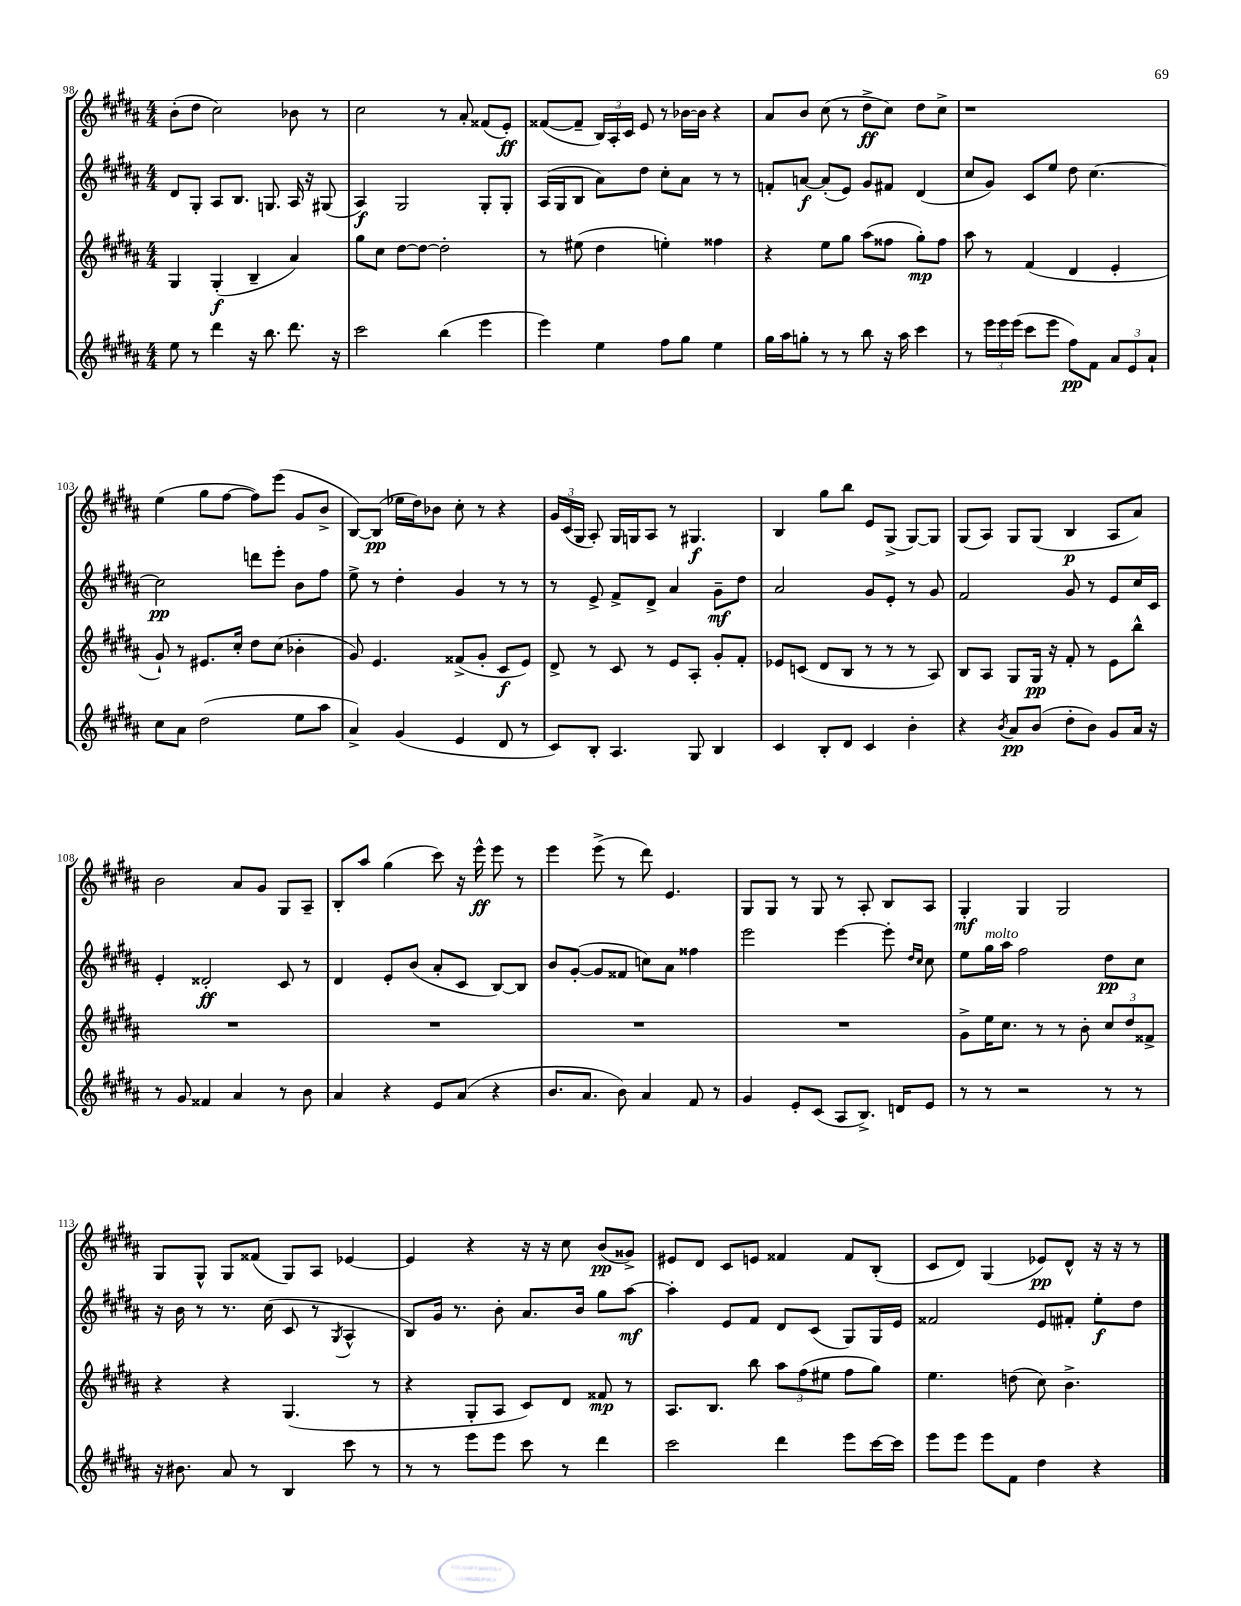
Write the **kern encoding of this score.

**kern	**dynam	**kern	**dynam	**kern	**dynam	**kern	**dynam
*part4	*part4	*part3	*part3	*part2	*part2	*part1	*part1
*staff4	*staff4	*staff3	*staff3	*staff2	*staff2	*staff1	*staff1
*clefG2	*	*clefG2	*	*clefG2	*	*clefG2	*
*k[f#c#g#d#a#]	*	*k[f#c#g#d#a#]	*	*k[f#c#g#d#a#]	*	*k[f#c#g#d#a#]	*
*M4/4	*	*M4/4	*	*M4/4	*	*M4/4	*
=98	=98	=98	=98	=98	=98	=98	=98
8ee\	.	4G#/	.	8d#/L	.	(8b'\L	.
8r	.	.	.	8G#'/J	.	8dd#\J	.
4ddd#\	.	(4G#'/	f	8A#/L	.	2cc#\)	.
.	.	.	.	8.B/J	.	.	.
16r	.	4B~/	.	.	.	.	.
8.bb\	.	.	.	8.Gn/	.	.	.
8.ddd#\	.	4a#/)	.	16A#/	.	8b-X\	.
.	.	.	.	16r	.	.	.
.	.	.	.	(8G#X/	.	8r	.
16r	.	.	.	.	.	.	.
=99	=99	=99	=99	=99	=99	=99	=99
2ccc#\	.	8gg#\L	.	4A#/)	f	2cc#\	.
.	.	8cc#\J	.	.	.	.	.
.	.	[8dd#\L	.	2G#/	.	.	.
.	.	8dd#\J_	.	.	.	.	.
(4bb\	.	2dd#'\]	.	.	.	8r	.
.	.	.	.	.	.	8a#'/	.
4eee\	.	.	.	8G#'/L	.	(8f##X/L	.
.	.	.	.	8G#'/J	.	8e'/J)	ff
=100	=100	=100	=100	=100	=100	=100	=100
4eee\)	.	8r	.	(16A#/LL	.	([8f##X/L	.
.	.	.	.	16G#/J	.	.	.
.	.	(8ee#X\	.	8B/J	.	8f##~/J]	.
4ee\	.	4dd#\	.	8a#\L)	.	24B/LL)	.
.	.	.	.	.	.	24A#'/	.
.	.	.	.	.	.	24c#/JJ	.
.	.	.	.	8dd#\J	.	8e/	.
8ff#\L	.	4een'\)	.	8cc#'\L	.	8r	.
8gg#\J	.	.	.	8a#\J	.	[16b-X\LL	.
.	.	.	.	.	.	16b-\JJ]	.
4ee\	.	4ff##X\	.	8r	.	4r	.
.	.	.	.	8r	.	.	.
=101	=101	=101	=101	=101	=101	=101	=101
16gg#\LL	.	4r	.	8fn'/L	.	8a#/L	.
16aa#\J	.	.	.	.	.	.	.
8ggn'\J	.	.	.	[8an/J	f	8b/J	.
8r	.	8ee\L	.	(8a'/L]	.	(8cc#\	.
8r	.	8gg#\J	.	8e/J)	.	8r	.
8bb\	.	(8aa#\L	.	8g#/L	.	8dd#^\L	ff
16r	.	8ff##X\J	.	8f#X/J	.	8cc#\J)	.
16aa#\	.	.	.	.	.	.	.
4ccc#\	.	8gg#'\L)	mp	(4d#/	.	8dd#\L	.
.	.	8ff##\J	.	.	.	8cc#^\J	.
=102	=102	=102	=102	=102	=102	=102	=102
8r	.	8aa#\	.	8cc#/L	.	1r	.
24eee\LL	.	8r	.	8g#/J)	.	.	.
24eee\	.	.	.	.	.	.	.
(24eee\JJ	.	.	.	.	.	.	.
8ccc#\L	.	(4f#/	.	8c#/L	.	.	.
8eee\J	.	.	.	8ee/J	.	.	.
8ff#\L)	pp	4d#/	.	8dd#\	.	.	.
8f#\J	.	.	.	[4.cc#\	.	.	.
12a#/L	.	4e'/	.	.	.	.	.
12e/	.	.	.	.	.	.	.
12a#`/J	.	.	.	.	.	.	.
!!LO:LB:g=z
=103	=103	=103	=103	=103	=103	=103	=103
8cc#\L	.	8g#`/)	.	2cc#\]	pp	(4ee\	.
8a#\J	.	8r	.	.	.	.	.
(2dd#\	.	8.e#X/L	.	.	.	8gg#\L	.
.	.	.	.	.	.	[8ff#\J	.
.	.	16cc#'/Jk	.	.	.	.	.
.	.	8dd#\L	.	8dddn\L	.	8ff#\L])	.
.	.	(8cc#\J	.	8eee'\J	.	(8eee\J	.
8ee\L	.	4b-X'\	.	8b\L	.	8g#/L	.
8aa#\J	.	.	.	8ff#\J	.	8b^/J	.
=104	=104	=104	=104	=104	=104	=104	=104
4a#^/)	.	8g#/)	.	8ee^\	.	[8B/L)	.
.	.	4.e/	.	8r	.	(8B/J]	pp
(4g#/	.	.	.	4dd#'\	.	16ee-X\LL	.
.	.	.	.	.	.	16dd#\J)	.
.	.	.	.	.	.	8b-X\J	.
4e/	.	(8f##X^/L	.	4g#/	.	8cc#'\	.
.	.	8g#'/J	.	.	.	8r	.
8d#/	.	8c#/L	f	8r	.	4r	.
8r	.	8e/J)	.	8r	.	.	.
=105	=105	=105	=105	=105	=105	=105	=105
8c#/L)	.	8d#^/	.	8r	.	24g#/LL	.
.	.	.	.	.	.	(24c#/	.
.	.	.	.	.	.	24G#/JJ	.
8B'/J	.	8r	.	8e^/	.	8A#'/)	.
4.A#/	.	8c#/	.	8f#^/L	.	16G#/LL	.
.	.	.	.	.	.	16Gn/J	.
.	.	8r	.	8d#^/J	.	8A#/J	.
.	.	8e/L	.	4a#/	.	8r	.
8G#/	.	8A#'/J	.	.	.	4.G#X/	f
4B/	.	8g#'/L	.	8g#~\L	mf	.	.
.	.	8f#'/J	.	8dd#\J	.	.	.
=106	=106	=106	=106	=106	=106	=106	=106
4c#/	.	8e-X/L	.	2a#/	.	4B/	.
.	.	(8cn/J	.	.	.	.	.
8B'/L	.	8d#/L	.	.	.	8gg#\L	.
8d#/J	.	8B/J	.	.	.	8bb\J	.
4c#/	.	8r	.	8g#/L	.	8e/L	.
.	.	8r	.	8e'/J	.	(8G#^/J	.
4b'\	.	8r	.	8r	.	[8G#/L)	.
.	.	8A#/)	.	8g#/	.	8G#/J]	.
=107	=107	=107	=107	=107	=107	=107	=107
4r	.	8B/L	.	2f#/	.	(8G#/L	.
.	.	8A#/J	.	.	.	8A#/J)	.
8qb/	.	.	.	.	.	.	.
8a#/L	pp	8G#/L	.	.	.	8G#/L	.
(8b/J	.	16G#/Jk	pp	.	.	(8G#/J	.
.	.	16r	.	.	.	.	.
8dd#'\L	.	8f#'/	.	8g#/	.	4B/	p
8b\J)	.	8r	.	8r	.	.	.
8g#/L	.	8e\L	.	8e/L	.	8A#/L	.
16a#/Jk	.	8bb^^\J	.	16cc#/L	.	8a#/J)	.
16r	.	.	.	16c#/JJ	.	.	.
!!LO:LB:g=z
=108	=108	=108	=108	=108	=108	=108	=108
8r	.	1r	.	4e'/	.	2b\	.
8g#/	.	.	.	.	.	.	.
4f##X/	.	.	.	2d##X'/	ff	.	.
4a#/	.	.	.	.	.	8a#/L	.
.	.	.	.	.	.	8g#/J	.
8r	.	.	.	8c#/	.	8G#/L	.
8b\	.	.	.	8r	.	8A#~/J	.
=109	=109	=109	=109	=109	=109	=109	=109
4a#/	.	1r	.	4d#/	.	8B'/L	.
.	.	.	.	.	.	8aa#/J	.
4r	.	.	.	8e'/L	.	(4gg#\	.
.	.	.	.	(8b/J	.	.	.
8e/L	.	.	.	8a#'/L	.	8ccc#\)	.
(8a#/J	.	.	.	8c#/J	.	16r	.
.	.	.	.	.	.	16eee^^\	ff
4r	.	.	.	[8B/L)	.	8eee\	.
.	.	.	.	8B/J]	.	8r	.
=110	=110	=110	=110	=110	=110	=110	=110
8.b/L	.	1r	.	8b/L	.	4eee\	.
.	.	.	.	([8g#'/J	.	.	.
8.a#/J	.	.	.	.	.	.	.
.	.	.	.	8g#/L]	.	(8eee^\	.
8b\)	.	.	.	8f##X/J	.	8r	.
4a#/	.	.	.	8ccn\L)	.	8ddd#\)	.
.	.	.	.	8a#\J	.	4.e/	.
8f#/	.	.	.	4ff##X\	.	.	.
8r	.	.	.	.	.	.	.
=111	=111	=111	=111	=111	=111	=111	=111
4g#/	.	1r	.	2eee\	.	8G#/L	.
.	.	.	.	.	.	8G#/J	.
8e'/L	.	.	.	.	.	8r	.
(8c#/J	.	.	.	.	.	8G#/	.
8A#/L	.	.	.	[4eee\	.	8r	.
8.B^/J)	.	.	.	.	.	8A#'/	.
.	.	.	.	8eee'\]	.	8B/L	.
16dn/KL	.	.	.	.	.	.	.
.	.	.	.	16qqdd#/LL	.	.	.
.	.	.	.	16qqcc#/JJ	.	.	.
8e/J	.	.	.	8cc#\	.	8A#/J	.
=112	=112	=112	=112	=112	=112	=112	=112
8r	.	8g#^\L	.	8ee\L	.	4G#'/	mf
!	!	!	!	!LO:TX:a:i:t=molto	!	!	!
8r	.	16ee\K	.	16gg#\L	.	.	.
.	.	8.cc#\J	.	16aa#\JJ	.	.	.
2r	.	.	.	2ff#\	.	4G#/	.
.	.	8r	.	.	.	.	.
.	.	8r	.	.	.	2G#/	.
.	.	8b'\	.	.	.	.	.
8r	.	12cc#/L	.	8dd#\L	pp	.	.
.	.	12dd#/	.	.	.	.	.
8r	.	.	.	8cc#\J	.	.	.
.	.	12f##X^/J	.	.	.	.	.
!!LO:LB:g=z
=113	=113	=113	=113	=113	=113	=113	=113
16r	.	4r	.	16r	.	8G#/L	.
8.b#X\	.	.	.	16b\	.	.	.
.	.	.	.	8r	.	8G#^^/J	.
8a#/	.	4r	.	8.r	.	8G#/L	.
8r	.	.	.	.	.	(8f##X/J	.
.	.	.	.	(16cc#\	.	.	.
4B/	.	(4.G#/	.	8c#/	.	8G#/L)	.
.	.	.	.	8r	.	8A#/J	.
.	.	.	.	8qG#/	.	.	.
8ccc#\	.	.	.	4A#^^/	.	[4e-X/	.
8r	.	8r	.	.	.	.	.
=114	=114	=114	=114	=114	=114	=114	=114
8r	.	4r	.	8B/L)	.	4e-/]	.
8r	.	.	.	16g#/Jk	.	.	.
.	.	.	.	8.r	.	.	.
8eee\L	.	8G#'/L	.	.	.	4r	.
8eee\J	.	8A#/J	.	8b'\	.	.	.
8ccc#\	.	8c#/L)	.	8.a#/L	.	16r	.
.	.	.	.	.	.	16r	.
8r	.	8d#/J	.	.	.	8cc#\	.
.	.	.	.	16b/Jk	.	.	.
4ddd#\	.	8f##X/	mp	8gg#\L	.	(8b/L	pp
.	.	8r	.	[8aa#\J	mf	8g##X^/J)	.
=115	=115	=115	=115	=115	=115	=115	=115
2ccc#\	.	8.A#/L	.	4aa#'\]	.	8e#X/L	.
.	.	.	.	.	.	8d#/J	.
.	.	8.B/J	.	.	.	.	.
.	.	.	.	8e/L	.	8c#/L	.
.	.	8bb\	.	8f#/J	.	8en/J	.
4ddd#\	.	12aa#\L	.	8d#/L	.	4f##X/	.
.	.	(12ff#\	.	.	.	.	.
.	.	.	.	(8c#/J	.	.	.
.	.	12ee#X\J	.	.	.	.	.
8eee\L	.	8ff#\L	.	8G#/L)	.	8f##/L	.
[16ccc#\L	.	8gg#\J)	.	16G#/L	.	(8B'/J	.
16ccc#\JJ]	.	.	.	16e/JJ	.	.	.
=116	=116	=116	=116	=116	=116	=116	=116
8eee\L	.	4.ee\	.	2f##X/	.	8c#/L	.
8eee\J	.	.	.	.	.	8d#/J)	.
8eee\L	.	.	.	.	.	(4G#/	.
8f#\J	.	(8ddn\	.	.	.	.	.
4dd#\	.	8cc#\)	.	8e/L	.	8e-X/L)	pp
.	.	4.b^\	.	8f#X'/J	.	8d#^^/J	.
4r	.	.	.	8ee'\L	f	16r	.
.	.	.	.	.	.	16r	.
.	.	.	.	8dd#\J	.	8r	.
==	==	==	==	==	==	==	==
*-	*-	*-	*-	*-	*-	*-	*-
